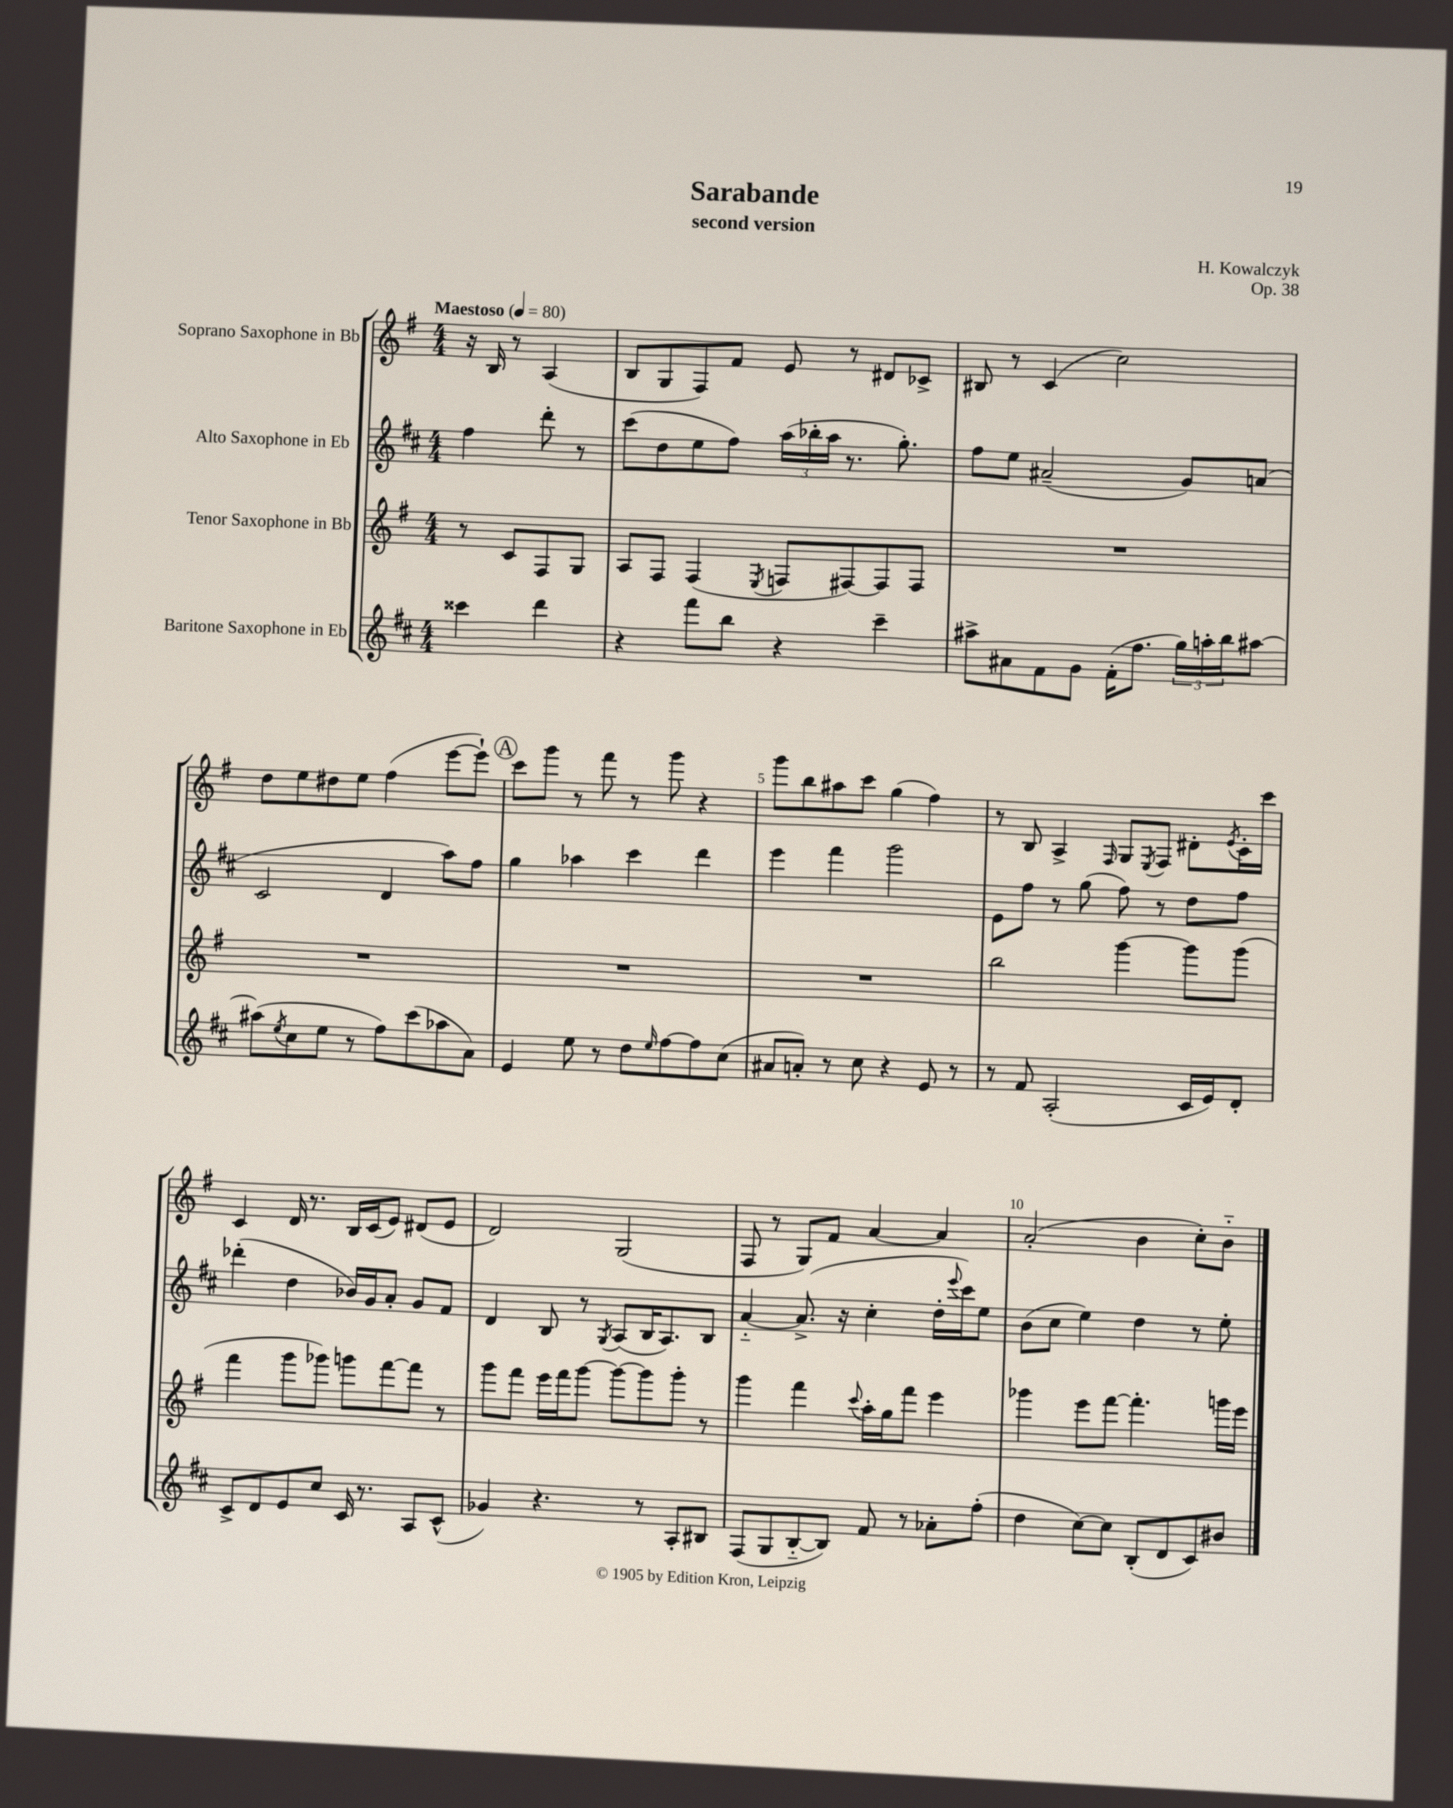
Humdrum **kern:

**kern	**kern	**kern	**kern
*staff4	*staff3	*staff2	*staff1
*clefG2	*clefG2	*clefG2	*clefG2
*k[f#c#]	*k[f#]	*k[f#c#]	*k[f#]
*M4/4	*M4/4	*M4/4	*M4/4
*MM80	*MM80	*MM80	*MM80
4ccc##\	8r	4ff#\	16r
.	.	.	16B/
.	8c/L	.	8r
4ddd\	8F#/	8ddd'\	(4A/
.	8G/J	8r	.
=	=	=	=
4r	8A/L	(8ccc#\L	8B/L
.	8F#/J	8dd\	8G/
8fff#\L	(4F#/	8ee\	8F#/)
8bb\J	.	8ff#\J)	8f#/J
.	8qE/	.	.
4r	8F/L	(24aa\LL	8e/
.	.	24bb-'\	.
.	.	24aa\JJ	.
.	[8F#/)	8.r	8r
4ccc#~\	8F#/]	.	8d#/L
.	.	8.gg'\)	.
.	8F#/J	.	8c-^/J
=	=	=	=
8aa#^\L	1r	8ff#\L	8B#/
8a#\	.	8ee\J	8r
8f#\	.	(2a#~/	(4c/
8g\J	.	.	.
(16f#'\LK	.	.	2cc\)
8.ff#\J	.	.	.
24gg\LL)	.	8g/L)	.
24aa'\	.	.	.
24bb\J	.	.	.
[8aa#\J	.	(8a/J	.
=	=	=	=
(8aa#\]L	1r	2c#/	8dd\L
8qee/	.	.	.
8cc#\	.	.	8ee\
8ee\J	.	.	8dd#\
8r	.	.	8ee\J
8ff#\L)	.	4d/	(4ff#\
(8ccc#\	.	.	.
8aa-\	.	8aa\L)	[8eee\L
8a\J)	.	8ff#\J	8eee`\]J)
=	=	=	=
4e/	1r	4gg\	8ccc\L
.	.	.	8ggg\J
8ee\	.	4aa-\	8r
8r	.	.	8fff#\
8dd\L	.	4ccc#\	8r
16qqee/	.	.	.
[8ff#\	.	.	8ggg\
8ff#\]	.	4ddd\	4r
(8cc#\J	.	.	.
=	=	=	=
8a#/L	1r	4eee\	8ggg\L
8a'/J)	.	.	8bb\
8r	.	4fff#\	8aa#\
8cc#\	.	.	8ccc\J
4r	.	2ggg\	(4gg\
8e/	.	.	4ff#\)
8r	.	.	.
=	=	=	=
8r	2bb\	8e\L	8r
8f#/	.	8ff#\J	8B/
(2A'/	.	8r	4A^/
.	.	(8gg\	.
.	.	.	16qqF#/
.	[4ggg\	8ff#\)	8G/L
.	.	.	8qE/
.	.	8r	8F#/J
16c#/LL	8ggg\]L	8dd\L	8d#'\L
16e/J)	.	.	.
.	.	.	8qe/
8d'/J	(8ggg\J	8ff#\J	16c'\L
.	.	.	16ccc\JJ
=	=	=	=
8c#^/L	4fff#\	(4ddd-'\	4c/
8d/	.	.	.
8e/	8ggg\L	4dd\	16d/
.	.	.	8.r
8cc#/J	8ggg-\J)	.	.
16c#/	8ggg\L	16b-/LL)	16B/LL
8.r	.	16g/J	(16c/J
.	[8fff#\	8a'/J	8e/J)
8A/L	8fff#\]J	8g/L	(8d#/L
(8c#^^/J	8r	8f#/J	8e/J
=	=	=	=
4g-/)	8ggg\L	4d/	2d/)
.	8fff#\J	.	.
4.r	16eee\LL	8B/	.
.	16fff#\J	.	.
.	[8ggg\J	8r	.
.	.	8qG/	.
.	8ggg\_L	(8A/L	(2G/
8r	8ggg\]	16B/K	.
.	.	8.A/)	.
8A'/L	8ggg'\J	.	.
8B#/J	8r	8B/J	.
=	=	=	=
(8F#/L	4ggg\	[4a'~/	8F#/
8G/	.	.	8r
[8B'~/	4fff#\	(8.a^/]	8G/L)
8B/]J)	.	.	8f#/J
.	.	16r	.
.	8qqccc/	.	.
8f#/	16aa'\LL	4cc#'\	[4a/
.	16gg\J	.	.
8r	8fff#\J	.	.
8a-'\L	4eee\	16dd'\LL	4a/]
.	.	8qqeee/	.
.	.	16ccc#\J)	.
(8ff#'\J	.	8ee\J	.
=	=	=	=
4dd\	4ggg-\	(8b\L	(2a'/
.	.	8cc#\J	.
[8cc#\L)	8eee\L	4ee\)	.
8cc#\]J	[8fff#\J	.	.
(8B'/L	4.fff#'\]	4dd\	4b\
8d/	.	.	.
8c#/)	.	8r	8cc'\L)
8b#/J	16ggg\LL	8ee'\	8b'~\J
.	16eee\JJ	.	.
==	==	==	==
*-	*-	*-	*-
